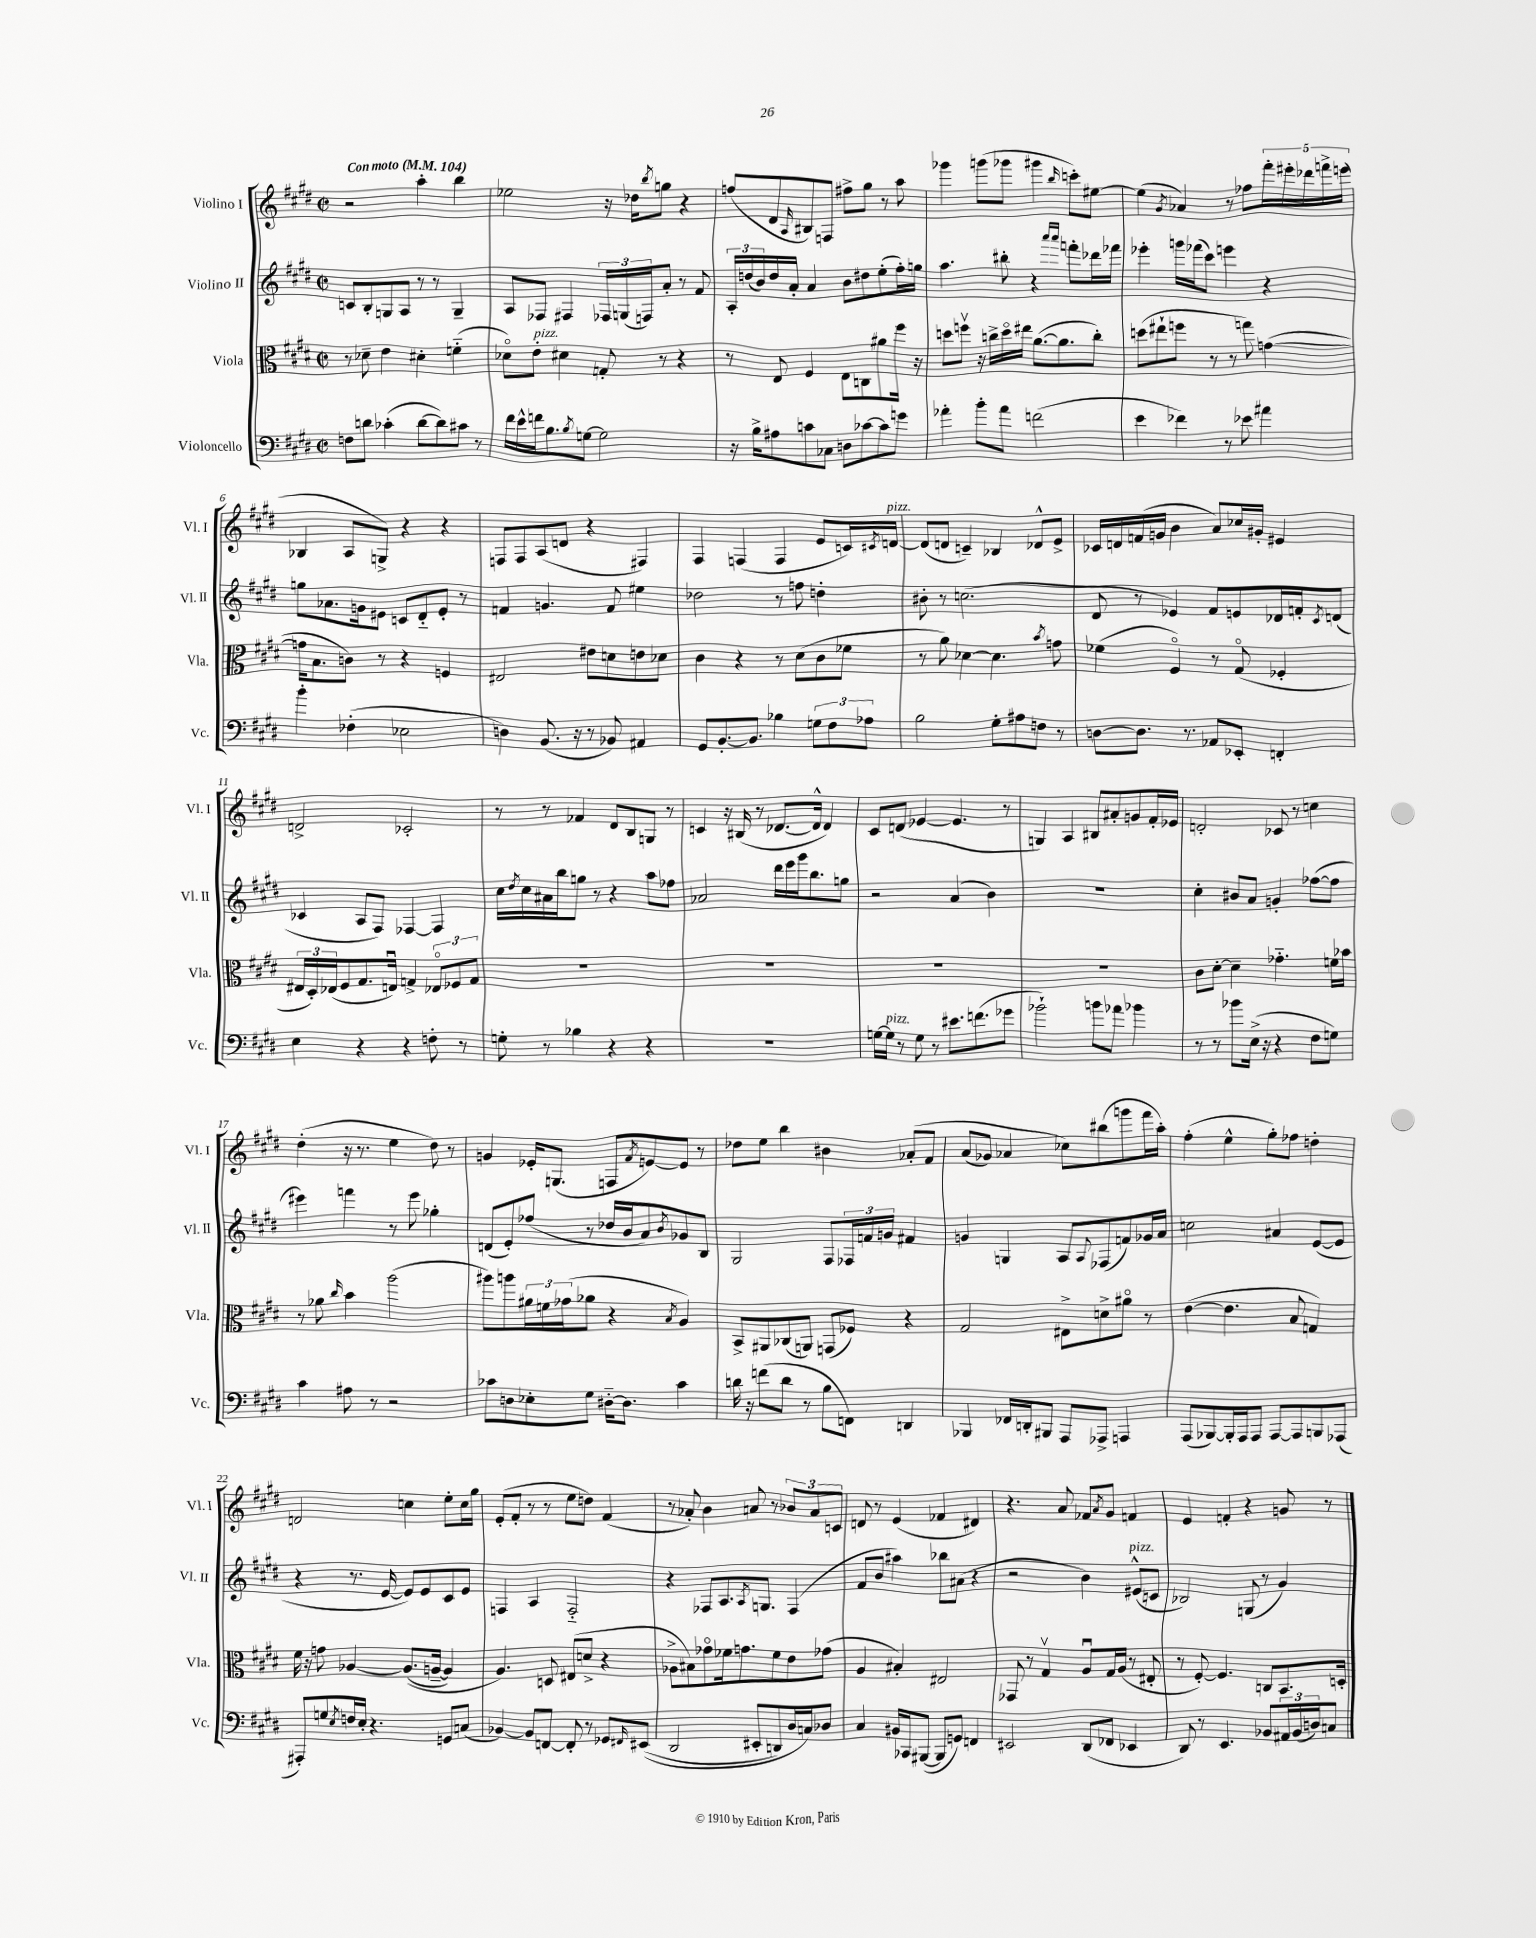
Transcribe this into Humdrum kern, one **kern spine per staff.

**kern	**kern	**kern	**kern
*staff4	*staff3	*staff2	*staff1
*clefF4	*clefC3	*clefG2	*clefG2
*k[f#c#g#d#]	*k[f#c#g#d#]	*k[f#c#g#d#]	*k[f#c#g#d#]
*M2/2	*M2/2	*M2/2	*M2/2
*met(c|)	*met(c|)	*met(c|)	*met(c|)
*MM104	*MM104	*MM104	*MM104
8F	8r	8c	2r
8d	8d-~	8B'	.
(4c-'	4e	8G	.
.	.	8A	.
[8d	4d#'	8r	4aa'
8d])	.	8r	.
8c#	(4f'~	4G~	4bb
8r	.	.	.
=	=	=	=
16f#	8d-o)	8A	2ee-
16e^^	.	.	.
16f	8e'	8F-	.
8.B	.	.	.
.	4d#	4F#	.
8qB	.	.	.
[8G	.	.	.
2G]	8G'	24F-	16r
.	.	(24G	.
.	.	.	16dd-
.	.	24F)	.
.	.	.	8qbb
.	8r	8a'	8gg
.	4r	8r	4r
.	.	8f#	.
=	=	=	=
16r	8r	24A'	(8ff
.	.	(24dd	.
16B^	.	.	.
.	.	24b)	.
8A#	8E	16dd	8d#
.	.	16a'	.
.	.	.	16qqA
8c	4F#	4a	8B#)
8C-	.	.	8F
8D	8E	8b	8ff#^
[8c-	8C	8dd#	8gg#
8c-]	8a#	(8ee'	8r
8g	16ff#	16ff#')	8aa
.	16r	16gg	.
=	=	=	=
4a-'	8dd	4.aa	4ggg-
.	8ffv	.	.
8b'	16r	.	(8ggg
.	16cc^	.	.
8a-	16ddo	8bb#'	8ggg-
.	16ee#	.	.
(2f	([8.a	4r	4ggg#
.	8.a]	.	.
.	.	16qqaaa	.
.	.	16qqaaa	16qqbb
.	.	8fff'	8ccc')
.	8cc')	16ddd-	[8ee#
.	.	16fff-	.
=	=	=	=
4e	(8dd	4eee-'	(4ee#]
.	8ee#`	.	.
.	.	.	8qg#
4f-)	8ff	16ggg	4a-)
.	.	(16fff-	.
.	8r	8ccc#)	.
8r	8r	4eee	8r
8e-	8gg)	.	8ff-
4a#	([4g	4r	20fff#'
.	.	.	20eee#'
.	.	.	20ddd-
.	.	.	20fff^
.	.	.	(20eee
=	=	=	=
4b'	16g]	8gg	4B-
.	8.B	.	.
.	.	8.a-	.
(4F-'	8c)	.	8A
.	.	16g	.
.	8r	8e#	8G^)
2E-	4r	8c	4r
.	.	8d#'~	.
.	4F	8e#'	4r
.	.	8r	.
=	=	=	=
4D)	2E#	4f	8F
.	.	.	8F
(8.BB	.	4.g	(8A
.	.	.	8d
16r	.	.	.
8r	8e#	.	4r
8BB-)	8d	8f	.
4AA#	8e	4ee#	4F#)
.	8d-	.	.
=	=	=	=
8GG#	4c#	2dd-	4F#
[8.BB'	.	.	.
.	4r	.	(4F
8.BB]	.	.	.
4B-	8r	8r	4F
.	(8d#	8ff	.
12G	8c#	4dd'	8e
12F#	.	.	.
.	8f-	.	16c)
12A-	.	.	.
.	.	.	8qc#
.	.	.	[16d
=	=	=	=
2B	8r	8b#'	(8d]
.	8a)	8r	8d
.	[4d-	(2.cc	4c~)
8G#'	4.d-]	.	4B-
8A#	.	.	.
8F	.	.	8d-^^
.	8qb	.	.
8r	8g	.	8e^
=	=	=	=
[8D	(4f-	8d#	16c-
.	.	.	16d
8.D]	.	8r	(16f
.	.	.	16g
.	4F#o)	4e-)	4b
8.r	.	.	.
8AA-	8r	8f#	8a)
8EE-'	(8G#o	8e	16cc-
.	.	.	16g#'
4FF'	4F-'	16d-	4e#
.	.	16f'	.
.	.	8qc#	.
.	.	(8d	.
=	=	=	=
4E	24E#	4c-	2d^
.	24D#')	.	.
.	(24E-	.	.
.	8F#	.	.
4r	8.G#	8A	.
.	.	8F#)	.
.	16Eu)	.	.
4r	4G^	[4F-	2c-'
8F'	12E-o	4F-]	.
.	12F-	.	.
8r	.	.	.
.	12G	.	.
=	=	=	=
8G'	1r	16cc#	8r
.	.	8qdd#	.
.	.	16cc#	.
8r	.	16a#	8r
.	.	16bb	.
4B-	.	8gg	4f-
.	.	8r	.
4r	.	4r	8d#
.	.	.	8B
4r	.	8aa	8G
.	.	8ff-	8r
=	=	=	=
1r	1r	2a-	4c
.	.	.	16r
.	.	.	(16B#
.	.	.	8r
.	.	16ddd#	[8.d-
.	.	16eee	.
.	.	16ggg#	.
.	.	8.bb	16d-^^]
.	.	.	4d-)
.	.	8gg	.
=	=	=	=
[16G	1r	2r	8c#
16G]	.	.	.
8r	.	.	(8d
8G	.	.	[4e-
8r	.	.	.
8.e#	.	(4a	4.e-]
(8.f	.	.	.
.	.	4b)	.
8g-	.	.	8r
=	=	=	=
2b-`)	1r	1r	4G)
.	.	.	4A
8b	.	.	8B#
8a-	.	.	8a#'
4b-	.	.	8g
.	.	.	16f#'
.	.	.	16e-
=	=	=	=
8r	8c#	4cc#'	2d'
8r	[8d#'	.	.
8b-	4d#~]	8b#	.
(16E^	.	8a	.
16r	.	.	.
4r	4.g-'~	4g'	8c-
.	.	.	8r
8F#	.	([8ff-	4cc
8G)	16f	8ff-]	.
.	16b-	.	.
=	=	=	=
4c#	8r	4eee#)	(4dd#'
.	8a-	.	.
.	16qqcc#	.	.
8A#	4b	4fff	16r
.	.	.	8.r
8r	.	.	.
2r	(2aa	8r	4ee
.	.	8eee#	.
.	.	4gg-'	8dd#)
.	.	.	8r
=	=	=	=
8c-	8aa#)	(8d	4g
8D	8aa	8e')	.
8E-'	24a#	(8ff-	16e-'
.	24f	.	.
.	.	.	(8.G
.	(24g-	.	.
8G#	8a-	8r	.
[16D#'~	4r	16dd-	8F
8.D#]	.	16b	.
.	.	.	8qf#
.	.	8a)	[8e)
.	8qB	8qb	.
4c-	4A)	8g-	8e]
.	.	8B	8r
=	=	=	=
16d	8BB^	2G#	8dd-
16r	.	.	.
(8f	8AA#	.	8ee
8d	(8C-	.	4bb
8r	8AA)	.	.
8B	(8GG	8F#	4b#
8FF)	8F-)	24F-	.
.	.	24f	.
.	.	24g	.
4DD	4r	4f#	&(8a-'
.	.	.	8f#
=	=	=	=
4BBB-	2G#	4g	(8a
.	.	.	8g-)
16FF-	.	4G	4a-
16DD'	.	.	.
8BBB#	.	.	.
8AAA	8E#^	8A	8cc-&)
.	.	8qqA	.
8AAA-^	8d^	(8F-	(8bb#
4AAA	8a#o	8f)	8ggg
.	8r	16g-	16fff#
.	.	16a	16aa')
=	=	=	=
(8AAA	([4e	2cc	(4ff#'
[8BBB-)	.	.	.
16BBB-']	4.e]	.	4ee^^
16AAA	.	.	.
8AAA	.	.	.
[8AAA	.	4a#	8gg#')
8AAA]	8B	.	8ff-
8BBB	4G)	([8e	4dd'
(8AAA-	.	8e]	.
=	=	=	=
8AAA#')	16f#	4r	2d
.	16r	.	.
8G	8g	.	.
8qE	.	.	.
16F	[4A-	8.r	.
16E'	.	.	.
4.r	.	.	.
.	.	[16e	.
.	&((8.A-]	8e])	4cc
.	.	8e	.
.	[16A~	.	.
8GG	4A])	8c#	8ee'
(8C	.	8e	16cc
.	.	.	16gg#
=	=	=	=
[4BB-)	4.A&)	4F	(8e'
.	.	.	8f#'
8BB-]	.	4A	8r
[8FF	8D	.	8r
8FF']	(8E#	2F'~	8ee
8r	8d^	.	8dd)
8GG-	4r	.	(4f#
16qqFF#	.	.	.
&((8EE#	.	.	.
=	=	=	=
2DD#	8A-^	4r	8r
.	8B#)	.	8a-')
.	8g-o	8F-	4b
.	16f-	8.A	.
.	8.g	.	.
8EE#'	.	.	8a
.	.	8qA	.
.	.	8.G	.
8DD)	8f-	.	8r
16D#	8e	(4F-	12b-
16C&)	.	.	.
.	.	.	12a
8D-	(8g-	.	.
.	.	.	12c
=	=	=	=
4C#	4A	8f#	8d
.	.	8b	8r
16BB#	4B#')	4aa#)	(4e
16CC-	.	.	.
([8BBB#	.	.	.
8BBB#]	2E#	8bb-	4f-
8GG)	.	(8a#	.
4FF	.	4r	4d#)
=	=	=	=
2EE#	8GG-	2r	4.r
.	8r	.	.
.	4G#v	.	.
.	.	.	8a
(8DD#	8Au	4b)	8f-
.	.	.	8qa
8FF-	16G#	.	8g#
.	(16A	.	.
4EE-	8r	(8e#^^	4f
.	8E#'	8c	.
=	=	=	=
8DD#)	8r	2B-)	4e
8r	[8F#')	.	.
4.EE	4.F#]	.	4f'
.	.	(8G	4r
8BB-	8C	8r	.
24AA#	8.BB	4g#)	8g
(24BB-	.	.	.
24D)	.	.	.
8C	.	.	8r
.	16D'	.	.
==	==	==	==
*-	*-	*-	*-
